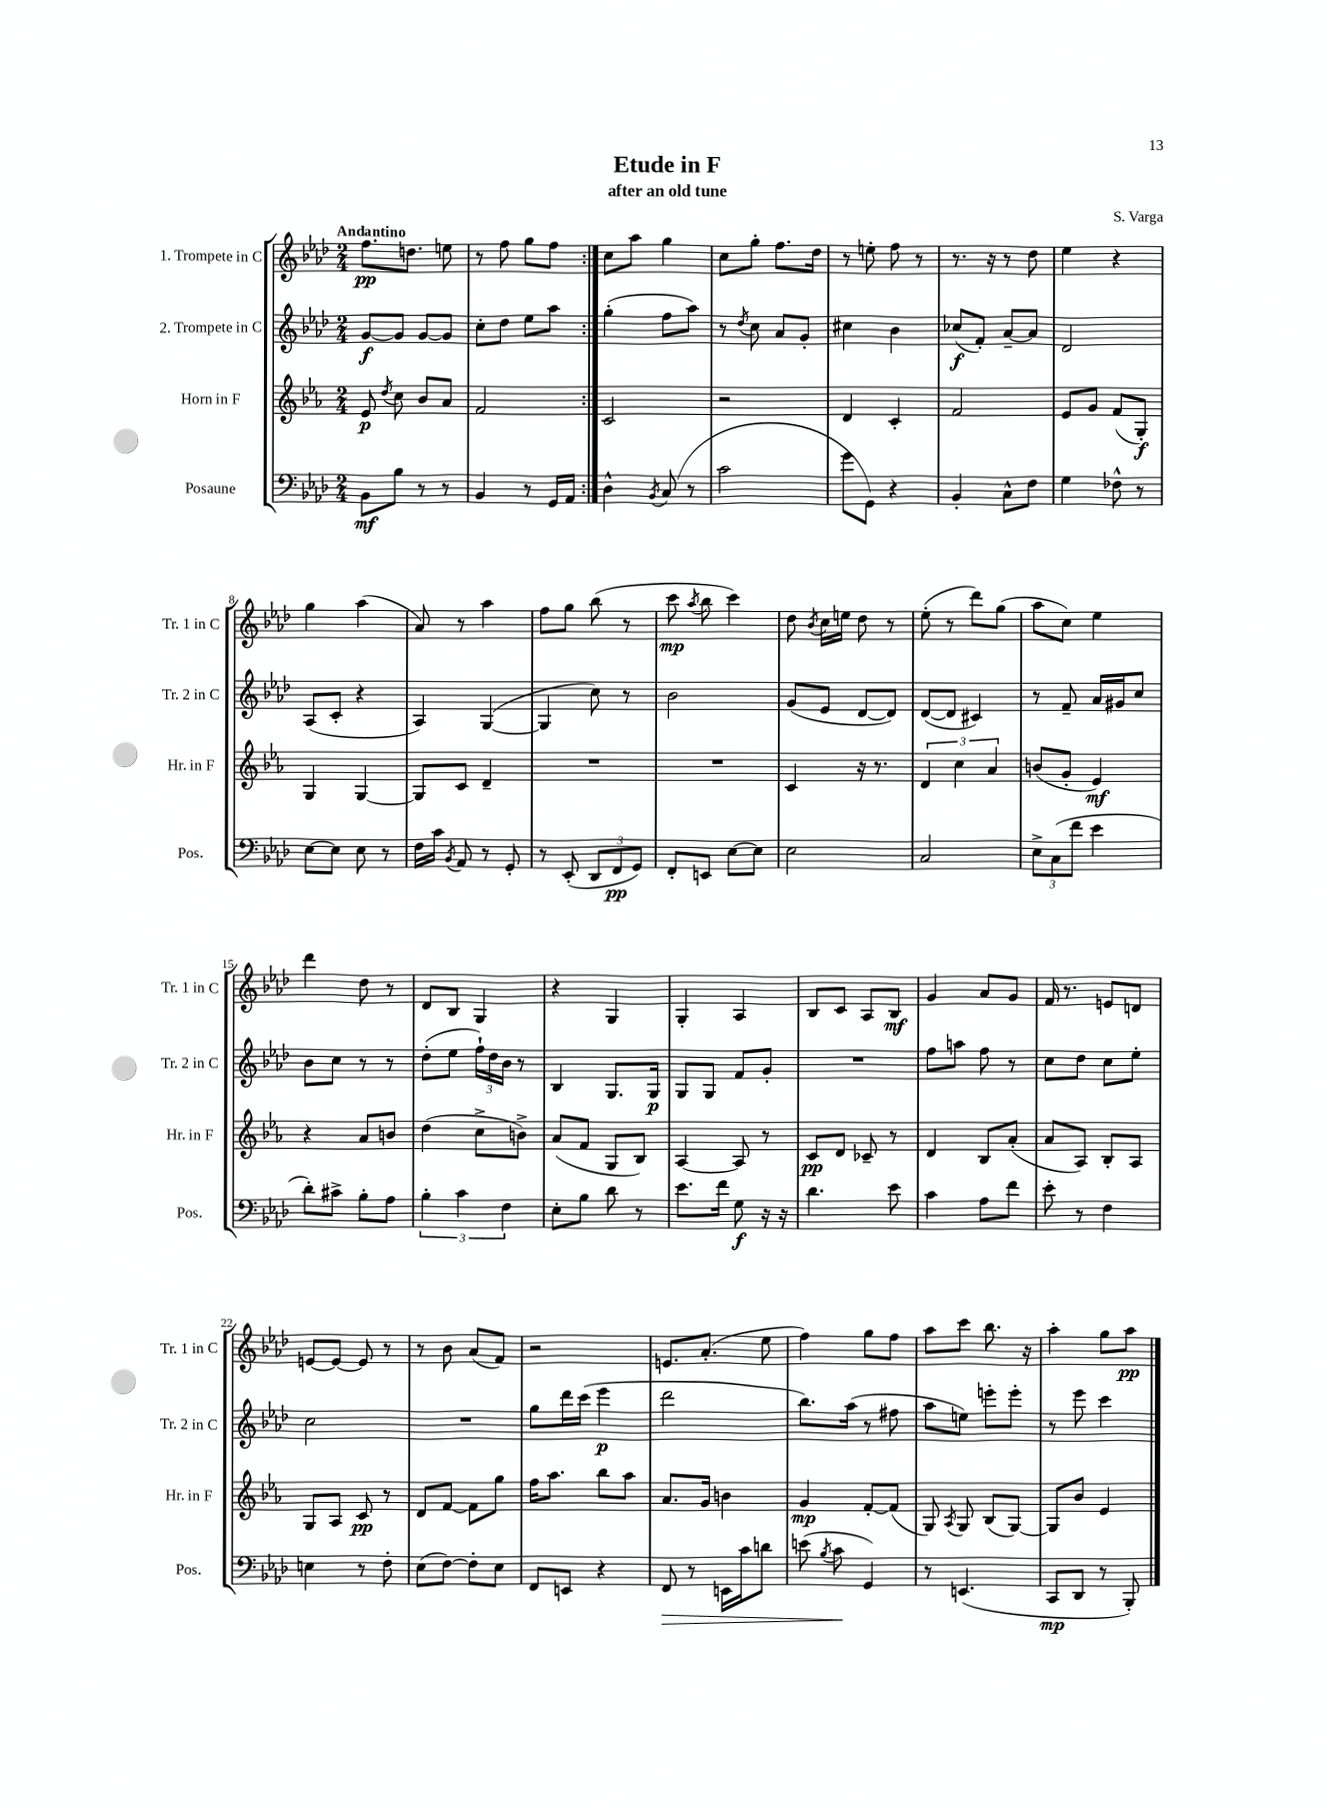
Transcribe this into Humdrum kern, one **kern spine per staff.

**kern	**kern	**kern	**kern
*staff4	*staff3	*staff2	*staff1
*clefF4	*clefG2	*clefG2	*clefG2
*k[b-e-a-d-]	*k[b-e-a-]	*k[b-e-a-d-]	*k[b-e-a-d-]
*M2/4	*M2/4	*M2/4	*M2/4
8BB-	8e-	[8g	8.ff
.	8qdd	.	.
8B-	8cc	8g]	.
.	.	.	8.dd
8r	8b-	[8g	.
8r	8a-	8g]	8ee
=	=	=	=
4BB-	2f	8cc'	8r
.	.	8dd-	8ff
8r	.	8ee-	8gg
16GG	.	8aa-	8ff
16AA-	.	.	.
=:|!	=:|!	=:|!	=:|!
4D-^^	2c	(4gg'	8cc
.	.	.	8aa-
8qBB-	.	.	.
(8C	.	8ff	4gg
8r	.	8aa-)	.
=	=	=	=
2c	2r	8r	8cc
.	.	8qdd-	.
.	.	8cc	8gg'
.	.	8a-	8.ff
.	.	8g'	.
.	.	.	16dd-
=	=	=	=
8g	4d	4cc#	8r
8GG)	.	.	8ee'
4r	4c'	4b-	8ff
.	.	.	8r
=	=	=	=
4BB-'	2f	(8cc-	8.r
.	.	8f')	.
.	.	.	16r
8C^^	.	[8a-~	8r
8F	.	8a-]	8dd-
=	=	=	=
4G	8e-	2d-	4ee-
.	8g	.	.
8F-^^	(8f	.	4r
8r	8G')	.	.
=	=	=	=
[8E-	4G	(8A-	4gg
8E-]	.	8c'	.
8E-	[4G	4r	(4aa-
8r	.	.	.
=	=	=	=
16F	8G]	4A-)	8a-)
16c	.	.	.
8qBB-	.	.	.
8AA-	8c	.	8r
8r	4d~	([4G	4aa-
8GG'	.	.	.
=	=	=	=
8r	2r	4G]	8ff
(8EE-'	.	.	8gg
12DD-	.	8cc)	(8bb-
12FF	.	.	.
.	.	8r	8r
12GG)	.	.	.
=	=	=	=
8FF'	2r	2b-	8ccc
.	.	.	8qaa-
8EE	.	.	8bb-
[8E-	.	.	4ccc)
8E-]	.	.	.
=	=	=	=
2E-	4c	(8g	8dd-
.	.	.	8qb-
.	.	8e-	16cc
.	.	.	16ee
.	16r	[8d-	8dd-
.	8.r	.	.
.	.	8d-])	8r
=	=	=	=
2C	6d	([8d-	(8ee-'
.	.	8d-]	8r
.	6cc	.	.
.	.	4c#)	8ddd-)
.	6a-	.	.
.	.	.	(8gg
=	=	=	=
12E-^	(8b	8r	8aa-
(12C	.	.	.
.	8g'	8f~	8cc)
12f	.	.	.
4e-	4e-)	16a-	4ee-
.	.	16g#	.
.	.	8cc	.
=	=	=	=
8d-')	4r	8b-	4ddd-
8c#^	.	8cc	.
8B-'	8a-	8r	8dd-
8A-	8b	8r	8r
=	=	=	=
6B-'	(4dd	(8dd-'	8d-
.	.	8ee-	8B-
6c	.	.	.
.	8cc^	24ff`)	4G
.	.	24dd-	.
6F	.	24b-	.
.	8b^)	8r	.
=	=	=	=
8E-'	(8a-	4B-	4r
8B-	8f	.	.
8d-	8G	8.G	4G
8r	8B-)	.	.
.	.	16G	.
=	=	=	=
8.e-	[4A-	8G	4G'
.	.	8G	.
16f	.	.	.
8G	8A-]	8f	4A-
16r	8r	8g'	.
16r	.	.	.
=	=	=	=
4.d-	8c	2r	8B-
.	8d	.	8c
.	8c-~	.	8A-
8e-	8r	.	8B-
=	=	=	=
4c	4d	8ff	4g
.	.	8aa	.
8A-	8B-	8ff	8a-
8f	(8a-'	8r	8g
=	=	=	=
8e-'	8a-	8cc	16f
.	.	.	8.r
8r	8A-)	8dd-	.
4F	8B-'	8cc	8e
.	8A-	8ee-'	8d
=	=	=	=
4E	8G	2cc	[8e
.	8A-	.	8e_
8r	8c	.	8e]
8F'	8r	.	8r
=	=	=	=
(8E-	8d	2r	8r
[8F)	[8f	.	8b-
8F']	8f]	.	(8a-
8E-	8gg	.	8f)
=	=	=	=
8FF	16ff	8gg	2r
.	8.aa-	.	.
8EE	.	16ddd-	.
.	.	(16ccc	.
4r	8bb-	4eee-	.
.	8aa-	.	.
=	=	=	=
8FF	8.a-	2ddd-	8.e
8r	.	.	.
.	16g	.	(8.a-'
16EE	4b	.	.
16c	.	.	.
8d	.	.	8ee-
=	=	=	=
(8e	4g	8.bb-)	4ff)
8qB-	.	.	.
8c	.	.	.
.	.	(16aa-	.
4GG)	[8f'	8r	8gg
.	(8f]	8ff#	8ff
=	=	=	=
8r	8G)	8aa-	8aa-
.	8qA-	.	.
(4.EE	8G	8ee)	8ccc
.	(8B-	8eee'	8.bb-
.	[8G)	8eee'	.
.	.	.	16r
=	=	=	=
8CC	8G]	8r	4aa-'
8DD-	8b-	8eee-	.
8r	4e-	4ccc	8gg
8BBB-')	.	.	8aa-
==	==	==	==
*-	*-	*-	*-
